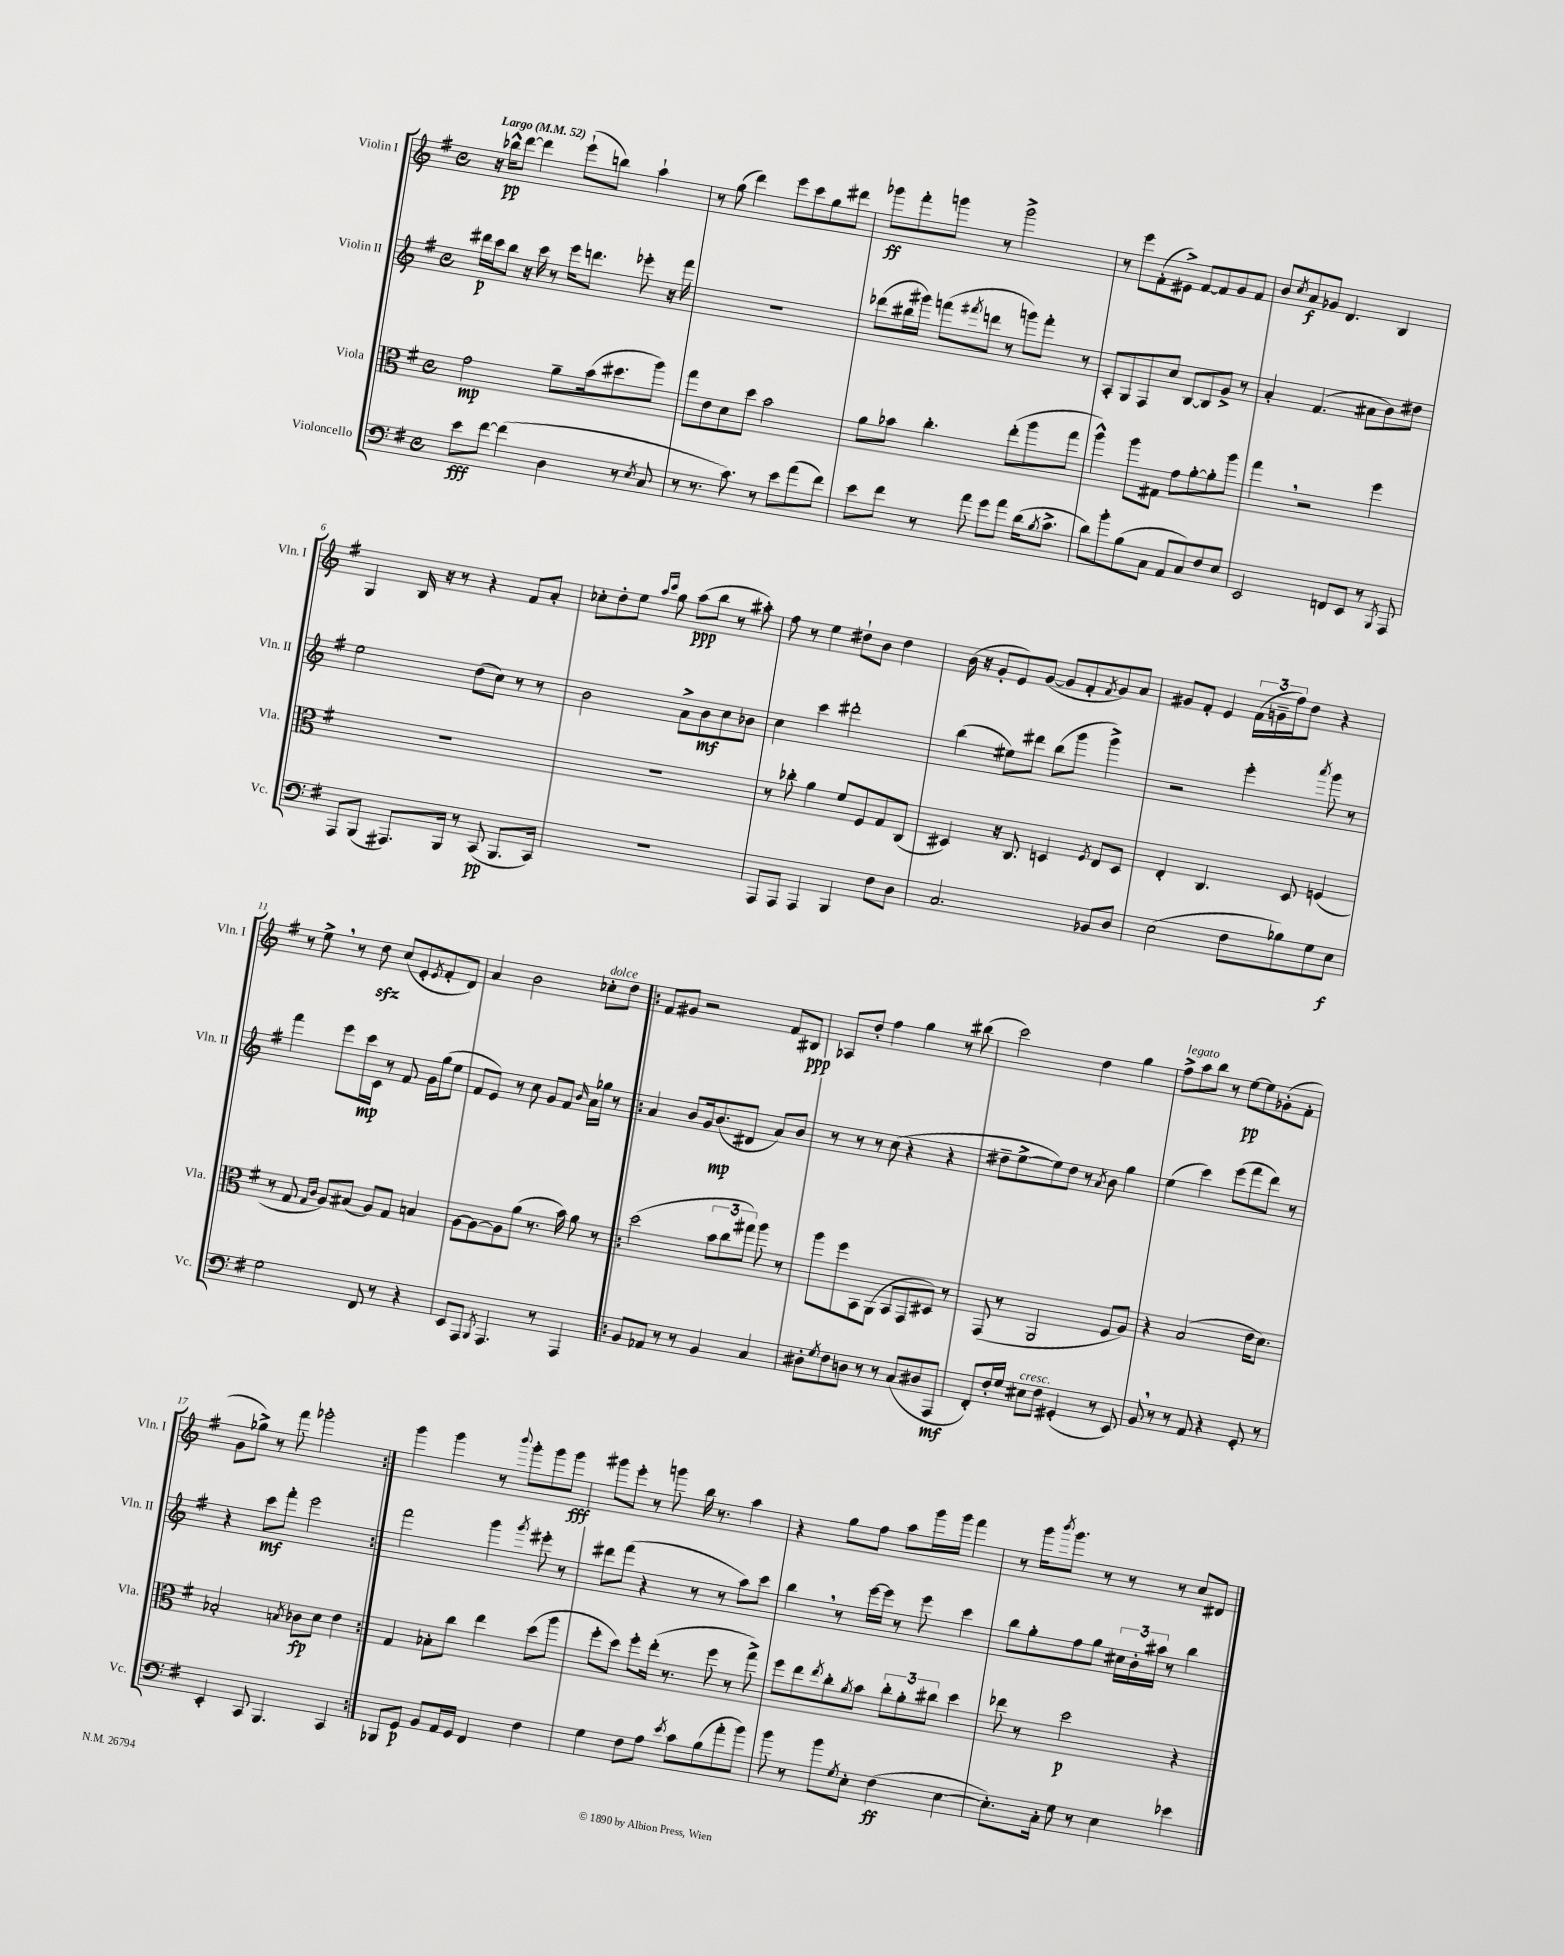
<<
\new StaffGroup <<
\new Staff = "s0" \with { instrumentName = "Violin I" shortInstrumentName = "Vln. I" } {
    \clef treble \key g \major \defaultTimeSignature \time 4/4 \tempo "Largo" 4 = 52
    r16 bes''16-^\pp d'''8~ d'''4 e'''8-!( b''8) a''4-! |
    r8 g''8( d'''4) e'''8 c'''8 g''8 dis'''8 |
    ges'''8\ff fis'''8-. g'''8 r8 g'''2-> |
    r8 e'''8 fis'8-.( eis'8->) fis'8~ fis'8 g'8 fis'8 |
    b'8 \acciaccatura { c''8 } a'8\f ges'8 d'4. b4 |
    g4 b16 r16 r8 r4 fis'8 a'8-. |
    ces''8-. d''8-. e''8 \grace { a''16 c'''16 } g''8 a''8\ppp( b''8 r8 ais''8-.) |
    fis''8 r8 e''4 dis''8-! b'8 dis''4 |
    b'16( r16 g'8-. e'8) g'8~( g'8 fis'8-. \acciaccatura { fis'8 } g'8) a'8 |
    gis'8 fis'8-. e'4 \tuplet 3/2 { fis'16( g'16-- fis''16) } d''8 r4 |
    r8 e''8-> \breathe r8 d''8\sfz c''8( e'8-. \acciaccatura { e'8 } fis'8-. d'8) |
    a'4 b'2 ces''8-.^\markup { \italic "dolce" } d''8 |
    \repeat volta 2 { fis'8 gis'8 r2 fis'8 bis8\ppp |
    aes8 d''8-. fis''4 g''4 r8 bis''8( |
    c'''2) d''4 g''4 |
    fis''8->^\markup { \italic "legato" } a''8 b''8 r8 e''8~\pp e''8 ges'8-.( fis'8-. |
    g'8 ges''8->) r8 fis'''8 ges'''2-. | }
    g'''4 g'''4 r8 \appoggiatura { b'''8 } g'''8-. g'''8 g'''8\fff |
    gis'''8 e'''8-. r8 g'''8 b''16 r8. a''4 |
    r4 g''8 fis''8 a''8 g'''16 g'''16 fis'''4 |
    r8 g'''16 \acciaccatura { b'''8 } g'''8. r8 r8 r8 c''8 dis'8 \bar "|." |
}
\new Staff = "s1" \with { instrumentName = "Violin II" shortInstrumentName = "Vln. II" } {
    \clef treble \key g \major \defaultTimeSignature \time 4/4
    dis'''16\p c'''16 b''8 r16 c'''16 r8 e'''16 d'''8. ees'''8-. r16 fis'''16 |
    R1 |
    des'''8( bis''16 gis'''16) f'''8( \acciaccatura { fis'''8 } d'''8 r8 g'''8) fis'''8-. r8 |
    a8-. g8 fis8 c''8 b8~ b8 g'8-> r8 |
    a'4-. fis'4.( ais'8 b'8) dis''8 |
    e''2 d''8( c''8) r8 r8 |
    b'2 a'8-> b'8\mf c''8 bes'8 |
    c''4 c'''4 dis'''2-. |
    b''4( eis''8) dis'''8 b''8( g'''8 g'''4->) |
    r2 e'''4-. \acciaccatura { a'''8 } g'''8 r8 |
    fis'''4 e'''8 c'''16\mp c'16 r8 fis'8 g'16 g''16( e''8 |
    fis'8 e'8) r8 c''8 g'8 fis'8 \grace { b'16 } a'16 ges''16 r8 |
    \repeat volta 2 { a'4 b'8 g'16 b'8.\mp( dis'8 a'8) b'8 |
    r8 r8 r8 c''8( r4 r4 |
    dis''8-- e''8~-> e''8) dis''8 r8 \acciaccatura { a'8 } b'8 g''4 |
    e''4( c'''4) e'''8( fis'''8 d'''8) r8 |
    r4 c'''8\mf fis'''8-. e'''2 | }
    fis'''2 g'''4 \acciaccatura { g'''8 } eis'''8-. r8 |
    dis'''8 fis'''8( r4 r8 r8 a''8) c'''8 |
    b''4 \breathe r8 e'''16~ e'''16 r8 e'''8 c'''4 |
    b''8 g''8-. fis''8 g''8 \tuplet 3/2 { cis''16 b'16-. ais''16 } r8 b''4 \bar "|." |
}
\new Staff = "s2" \with { instrumentName = "Viola" shortInstrumentName = "Vla." } {
    \clef alto \key g \major \defaultTimeSignature \time 4/4
    g'2\mp a'8-- b'16( dis''8. a''8) |
    g''8 e'8 d'8 d''8 b'2 |
    a'8 bes'8 c''4.-. e''8-.( a''8 g''8 |
    a''4-^) a''8 gis8 g'8 a'8~-. a'8-. a''8 |
    g''4 \breathe r2 fis''4 |
    R1 |
    R1 |
    r8 ces''8-. a'4 fis'8 fis8 g8 c8( |
    dis4) r16 c8. d4 \acciaccatura { fis8 } e8 d8 |
    e4-. c4. d8 f4( |
    r8 g8 \grace { g16 c'16 } a8) bis8( a8) g8 b4 |
    a8~ a8~ a8 a'8( r8. b'16) a'8 r8 |
    \repeat volta 2 { d''2( \tuplet 3/2 { b'8 c''8 gis''8) } a''8 r8 |
    a''8 fis''8 b,8 a,8( b,8 g,8 dis8) r8 |
    g,8( r8 a,2 fis8 a8) |
    r4 b2( e'16 d'8.) |
    bes2-. \acciaccatura { b8 } ces'8\fp d'8 e'4 | }
    g4 bes8-. c''8 e''4 d''8( a''8 |
    fis''8-. d''8) fis''8-. e''16-.( r8. fis''8 r8 g''8->) |
    fis''8 e''8 \acciaccatura { e''8 } c''8-. \acciaccatura { a'8 } b'8 \tuplet 3/2 { c''8-. a'8-. cis''8 } d''4 |
    ees''8 r8 d''2\p r4 \bar "|." |
}
\new Staff = "s3" \with { instrumentName = "Violoncello" shortInstrumentName = "Vc." } {
    \clef bass \key g \major \defaultTimeSignature \time 4/4
    e'8\fff fis'8~ fis'4( d4 r8 \acciaccatura { e8 } c8 |
    r8 r8. c'8.) r8 e'8 a'8( fis'8) |
    e'8 fis'8 r8 a'8 g'8 a'8 d'16( \acciaccatura { b8 } c'8.-> |
    d'8) b'8-. b8( c8 a,8 c8) fis8 e8 |
    e,2 f,8 e,8 r8 \acciaccatura { b,,8 } a,,8 |
    a,,8 b,,8( ais,,8.) b,,16 r8 c,8\pp( b,,8. c,16) |
    R1 |
    a,,8 a,,8 a,,4 b,,4 fis8 d8 |
    c2. bes,8 d8 |
    e2( fis8 bes8) g8 e8\f |
    g2 fis,8 r8 r4 |
    e,8 a,,8 \acciaccatura { b,,8 } a,,4. r8 a,,4 |
    \repeat volta 2 { b,8 aes,8 r8 r8 b,4 c4 |
    dis8-. \acciaccatura { g8 } fis8 d8 r8 r8 c8( dis8 a,,8\mf |
    fis,8-.) fis16-. g16 eis8^\markup { \italic "cresc." } fis8 gis,4-.( r8 e,8) |
    b,8 \breathe r8 r8 a,8 r4 g,8-. r8 |
    e,4-. c,8 b,,4. c,4 | }
    bes,,8 g,8\p b,8 a,16 g,16 fis,4 fis4 |
    g4 fis8 a8 \acciaccatura { e'8 } c'8 b8( a'8-. b'8) |
    b'8 r8 b'8 \acciaccatura { g8 } e8-. fis4\ff( e4~ |
    e8.-.) c16-. g8 r8 e4 ees'4 \bar "|." |
}
>>
>>
